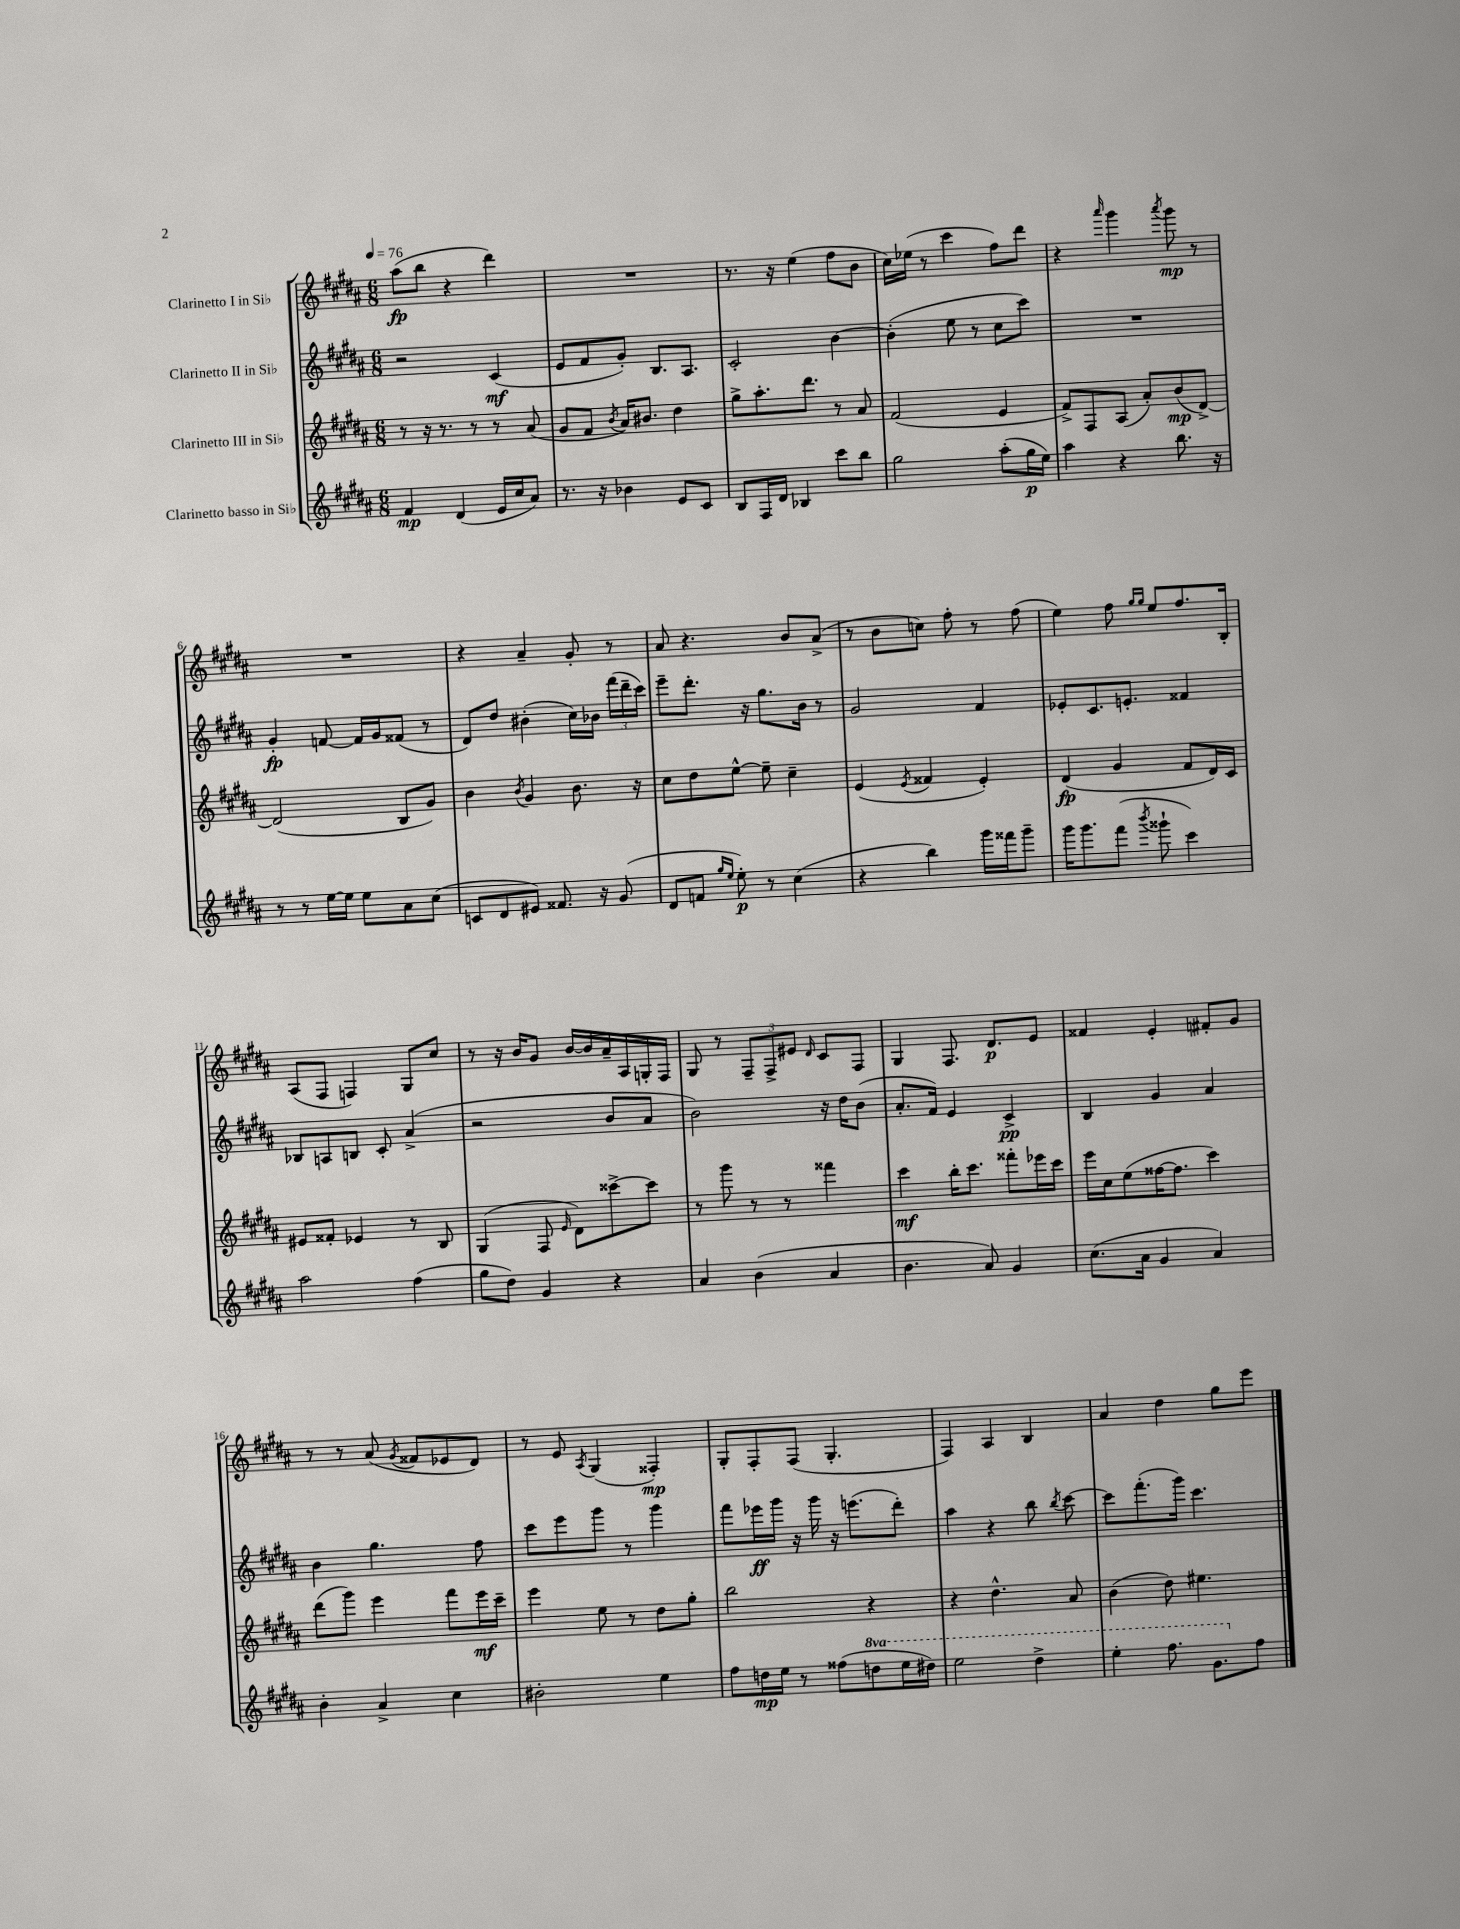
<<
\new StaffGroup <<
\new Staff = "s0" \with { instrumentName = "Clarinetto I in Sib" } {
    \clef treble \key b \major \numericTimeSignature \time 6/8 \tempo 4 = 76
    \autoBeamOff ais''8[\fp( b''8] r4 dis'''4) |
    R2. |
    r8. r16 e''4( fis''8[ b'8] |
    cis''16[) ees''16]( r8 cis'''4 fis''8[) dis'''8] |
    r4 \grace { ais'''16 } gis'''4 \acciaccatura { ais'''8 } gis'''8\mp r8 |
    R2. |
    r4 ais'4-- gis'8-. r8 |
    ais'8 r4. b'8[ ais'8]->( |
    r8 b'8[ c''8]) fis''8-. r8 fis''8( |
    e''4) fis''8 \grace { gis''16[ gis''16] } e''8[ fis''8. b16]-. |
    ais8[( fis8] f4) gis8[ cis''8] |
    r8 r16 b'16[ gis'8] b'16[~ b'16 ais'16-- ais16 g16-. fis16] |
    gis8 r8 \tuplet 3/2 { fis8[-- fis8-> eis'8] } \grace { dis'16 } cis'8[ fis8] |
    gis4 fis8. dis'8.[\p e'8] |
    fisis'4 e'4-. fis'8[-. gis'8] |
    r8 r8 ais'8( \acciaccatura { gis'8 } fisis'8[ ees'8 dis'8]) |
    r8 e'8 \acciaccatura { ais8 } gis4( fisis4-.\mp) |
    gis8[-. fis8-. fis8]( gis4.-. |
    fis4) ais4 b4 |
    ais'4 dis''4 gis''8[ e'''8] \bar "|." |
}
\new Staff = "s1" \with { instrumentName = "Clarinetto II in Sib" } {
    \clef treble \key b \major \numericTimeSignature \time 6/8
    \autoBeamOff r2 cis'4\mf( |
    e'8[ fis'8 gis'8]-.) b8.[ ais8.] |
    cis'2-. b'4~ |
    b'4-.( e''8 r8 cis''8[ cis'''8]) |
    R2. |
    gis'4-.\fp f'8~ f'16[ gis'16 fisis'8]( r8 |
    dis'8[) dis''8] bis'4-.( cis''16[) bes'16] \tuplet 3/2 { fis'''16[( dis'''16-- cis'''16]) } |
    e'''8[-- dis'''8.]-. r16 gis''8.[ b'16] r8 |
    gis'2 fis'4 |
    ees'8[-. cis'8. e'8.]-. fisis'4 |
    bes8[ a8 b8] cis'8-. ais'4->( |
    r2 b'8[ ais'8] |
    b'2) r16 dis''16[ b'8]( |
    ais'8.[-. fis'16]) e'4 cis'4->\pp |
    b4 gis'4 ais'4 |
    b'4 gis''4. fis''8 |
    cis'''8[ e'''8 gis'''8] r8 gis'''4 |
    fis'''8[ ees'''16\ff gis'''16] r16 gis'''16 r16 e'''8.[( dis'''8]-.) |
    ais''4 r4 b''8 \acciaccatura { b''8 } cis'''8~ |
    cis'''8[ fis'''8.-.( gis'''16]) cis'''4. \bar "|." |
}
\new Staff = "s2" \with { instrumentName = "Clarinetto III in Sib" } {
    \clef treble \key b \major \numericTimeSignature \time 6/8
    \autoBeamOff r8 r16 r8. r8 r8 ais'8( |
    gis'8[ fis'8] \acciaccatura { b'8 } ais'16[) bis'8.] dis''4 |
    gis''8[-> ais''8.-. dis'''8.] r8 ais'8 |
    fis'2( e'4 |
    fis'8[->) fis8 ais8]( ais'8[-.) b'8\mp( dis'8]~->) |
    dis'2( b8[ gis'8]) |
    b'4 \acciaccatura { b'8 } gis'4 b'8. r16 |
    cis''8[ dis''8 e''8]~-^ e''8-- cis''4-- |
    e'4( \acciaccatura { e'8 } fisis'4 e'4-.) |
    dis'4\fp( gis'4 fis'8[ dis'16) cis'16] |
    eis'8[ fisis'8]-. ees'4 r8 b8 |
    gis4( fis8 \grace { e'16 } dis'8[) cisis'''8~-> cisis'''8] |
    r8 gis'''8 r8 r8 fisis'''4 |
    cis'''4\mf b''16[-. cis'''8.] fisis'''8[-. ees'''16 cis'''16] |
    e'''16[ cis''16 e''8( fisis''16~ fisis''8.] cis'''4) |
    dis'''8[( gis'''8]) e'''4 fis'''8[ e'''16\mf cis'''16]-- |
    e'''4 e''8 r8 dis''8[ gis''8]-. |
    b''2 r4 |
    r4 dis''4.-^ ais'8 |
    b'4( dis''8) eis''4. \bar "|." |
}
\new Staff = "s3" \with { instrumentName = "Clarinetto basso in Sib" } {
    \clef treble \key b \major \numericTimeSignature \time 6/8 \set Staff.ottavationMarkups = #ottavation-simple-ordinals
    \autoBeamOff fis'4\mp dis'4( e'16[ cis''16 ais'8]) |
    r8. r16 bes'4 e'8[ cis'8] |
    b8[ fis16 dis'16] bes4 cis'''8[ b''8] |
    gis''2 ais''8[-.( gis''16\p e''16]) |
    ais''4 r4 b''8. r16 |
    r8 r8 e''16[~ e''16] e''8[ ais'8 cis''8]( |
    c'8[ dis'8 eis'8]) fisis'8. r16 gis'8( |
    dis'8[ f'8] \grace { gis''16[ e''16] } e''8-.\p) r8 cis''4( |
    r4 b''4) gis'''16[ fisis'''16 gis'''8]-- |
    gis'''16[ gis'''8. fis'''8]( \acciaccatura { b'''8 } gisis'''8-! cis'''4) |
    ais''2 fis''4( |
    gis''8[ dis''8]) gis'4 r4 |
    ais'4 b'4( ais'4 |
    b'4. ais'8) gis'4 |
    cis''8.[( ais'16] gis'4 ais'4) |
    b'4-. ais'4-> cis''4 |
    bis'2-. e''4 |
    fis''8[ d''16\mp e''16] r8 fisis''8[( \ottava #1 d'''8 e'''16 dis'''16]) |
    e'''2 dis'''4-> |
    e'''4-. fis'''8. gis''8.[ \ottava #0 fis''8] \bar "|." |
}
>>
>>
